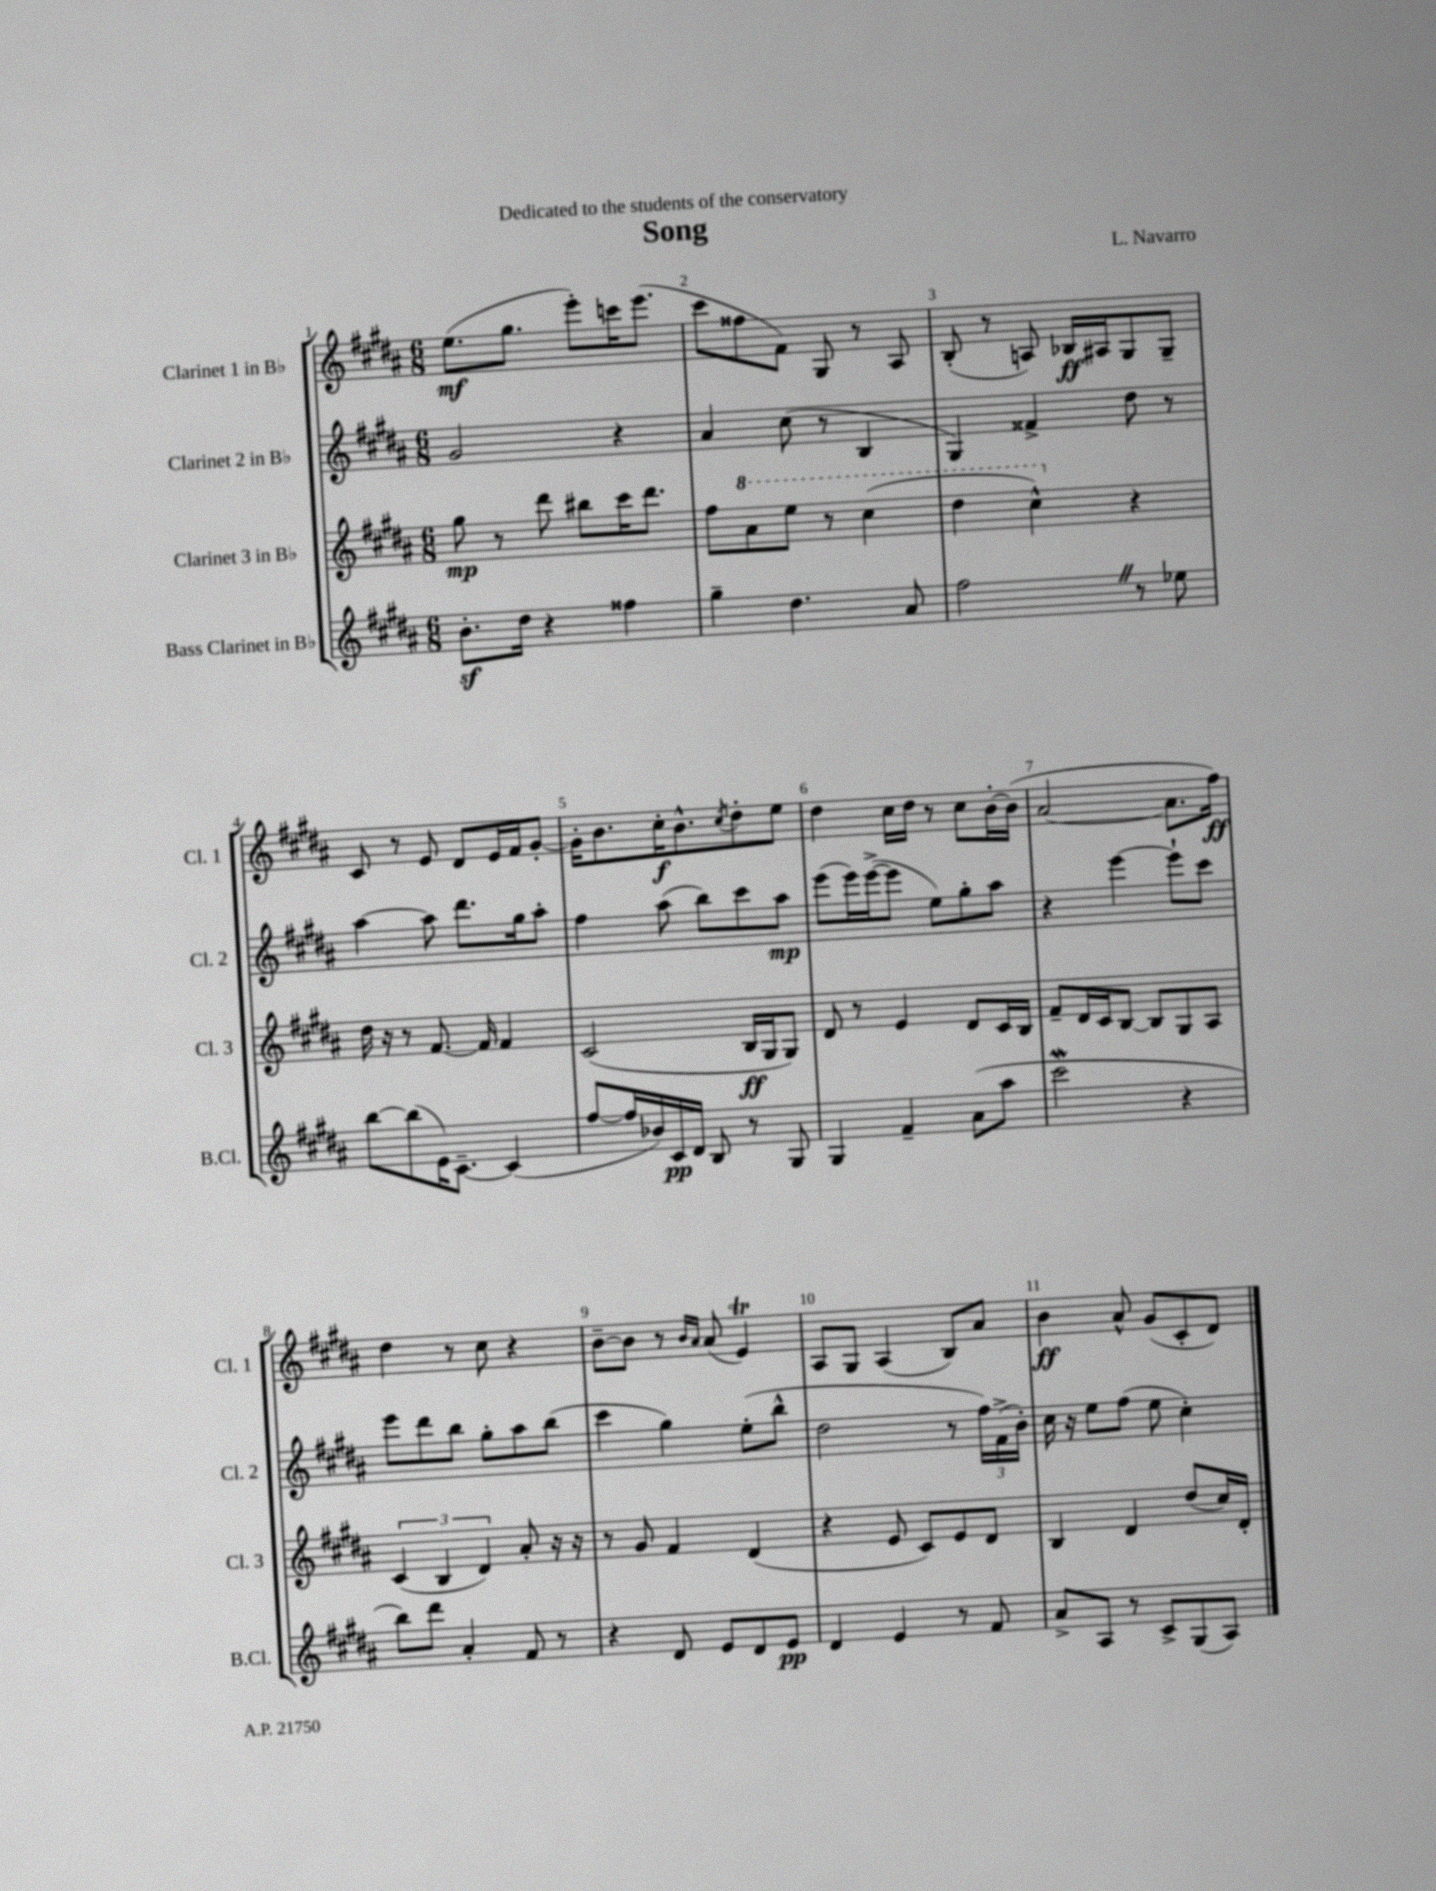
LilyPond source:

\header { title = "Song" composer = "L. Navarro" dedication = "Dedicated to the students of the conservatory" }
<<
\new StaffGroup <<
\new Staff = "s0" \with { instrumentName = "Clarinet 1 in Bb" shortInstrumentName = "Cl. 1" } {
    \clef treble \key b \major \numericTimeSignature \time 6/8
    e''8.\mf( gis''8. e'''8-.) c'''16 e'''8.( |
    cis'''8 fisis''8 fis'8) gis8 r8 ais8 |
    b8-.( r8 a8) bes16\ff ais16 gis8 gis8-- |
    cis'8 r8 e'8 dis'8 e'16 fis'16 gis'8~-. |
    gis'16-. b'8. cis''16-.\f b'8.-^ \acciaccatura { cis''8 } dis''8-. e''8 |
    dis''4 cis''16 dis''16 r8 cis''8 b'16~-. b'16( |
    ais'2~ ais'8. fis''16\ff) |
    dis''4 r8 cis''8 r4 |
    b'8~-- b'8 r8 \grace { b'16 ais'16 } ais'8( e'4\trill) |
    ais8 gis8 ais4( b8) ais'8 |
    b'4\ff ais'8-^ gis'8( cis'8-. dis'8) \bar "|." |
}
\new Staff = "s1" \with { instrumentName = "Clarinet 2 in Bb" shortInstrumentName = "Cl. 2" } {
    \clef treble \key b \major \numericTimeSignature \time 6/8
    gis'2 r4 |
    ais'4 cis''8( r8 b4 |
    gis4) fisis'4-> dis''8 r8 |
    ais''4~ ais''8 dis'''8. gis''16 ais''8-. |
    fis''4 ais''8( b''8) cis'''8 ais''8\mp |
    e'''8( e'''16) e'''16~->( e'''8 e''8) gis''8-. ais''8 |
    r4 e'''4~ e'''8-! cis'''8 |
    e'''8 dis'''8 b''8 gis''8-. ais''8 b''8( |
    cis'''4 gis''4) e''8-.( b''8-^ |
    dis''2 r8 \tuplet 3/2 { fis''16) fis'16->( b'16-.) } |
    cis''16 r16 e''8 fis''8( e''8 cis''4-.) \bar "|." |
}
\new Staff = "s2" \with { instrumentName = "Clarinet 3 in Bb" shortInstrumentName = "Cl. 3" } {
    \clef treble \key b \major \numericTimeSignature \time 6/8
    gis''8\mp r8 dis'''8 bis''8 cis'''16 dis'''8. |
    fis''8 \ottava #1 ais''8 e'''8 r8 cis'''4( |
    dis'''4 cis'''4-^) \ottava #0 r4 |
    dis''16 r16 r8 fis'8.~ fis'16 fis'4 |
    cis'2( b16\ff gis16 gis8) |
    dis'8 r8 e'4 dis'8 cis'16 b16 |
    fis'8-- dis'16 cis'16 b8~ b8 gis8 ais8 |
    \tuplet 3/2 { cis'4( b4 dis'4) } ais'8-. r16 r16 |
    r8 gis'8 fis'4 dis'4( |
    r4 e'8 cis'8) e'8 dis'8 |
    b4 dis'4 dis''8( cis''16) dis'16-. \bar "|." |
}
\new Staff = "s3" \with { instrumentName = "Bass Clarinet in Bb" shortInstrumentName = "B.Cl." } {
    \clef treble \key b \major \numericTimeSignature \time 6/8
    b'8.-.\sf dis''16 r4 fisis''4 |
    gis''4-- dis''4. ais'8 |
    fis''2 \once \override BreathingSign.text = \markup { \musicglyph "scripts.caesura.straight" } \breathe r8 ees''8 |
    b''8~ b''8( e'16) cis'8.~-- cis'4( |
    fis''8~ fis''16 bes'16) cis'16\pp dis'16 b8 r8 gis8 |
    gis4 fis'4-- ais'8( ais''8 |
    cis'''2\mordent r4 |
    b''8) dis'''8 ais'4-. fis'8 r8 |
    r4 dis'8 e'8 dis'8 e'8\pp |
    dis'4 e'4 r8 fis'8 |
    ais'8-> ais8 r8 cis'8-> gis8( ais8) \bar "|." |
}
>>
>>
\layout { \context { \Score \override BarNumber.break-visibility = ##(#f #t #t) barNumberVisibility = #all-bar-numbers-visible } }
